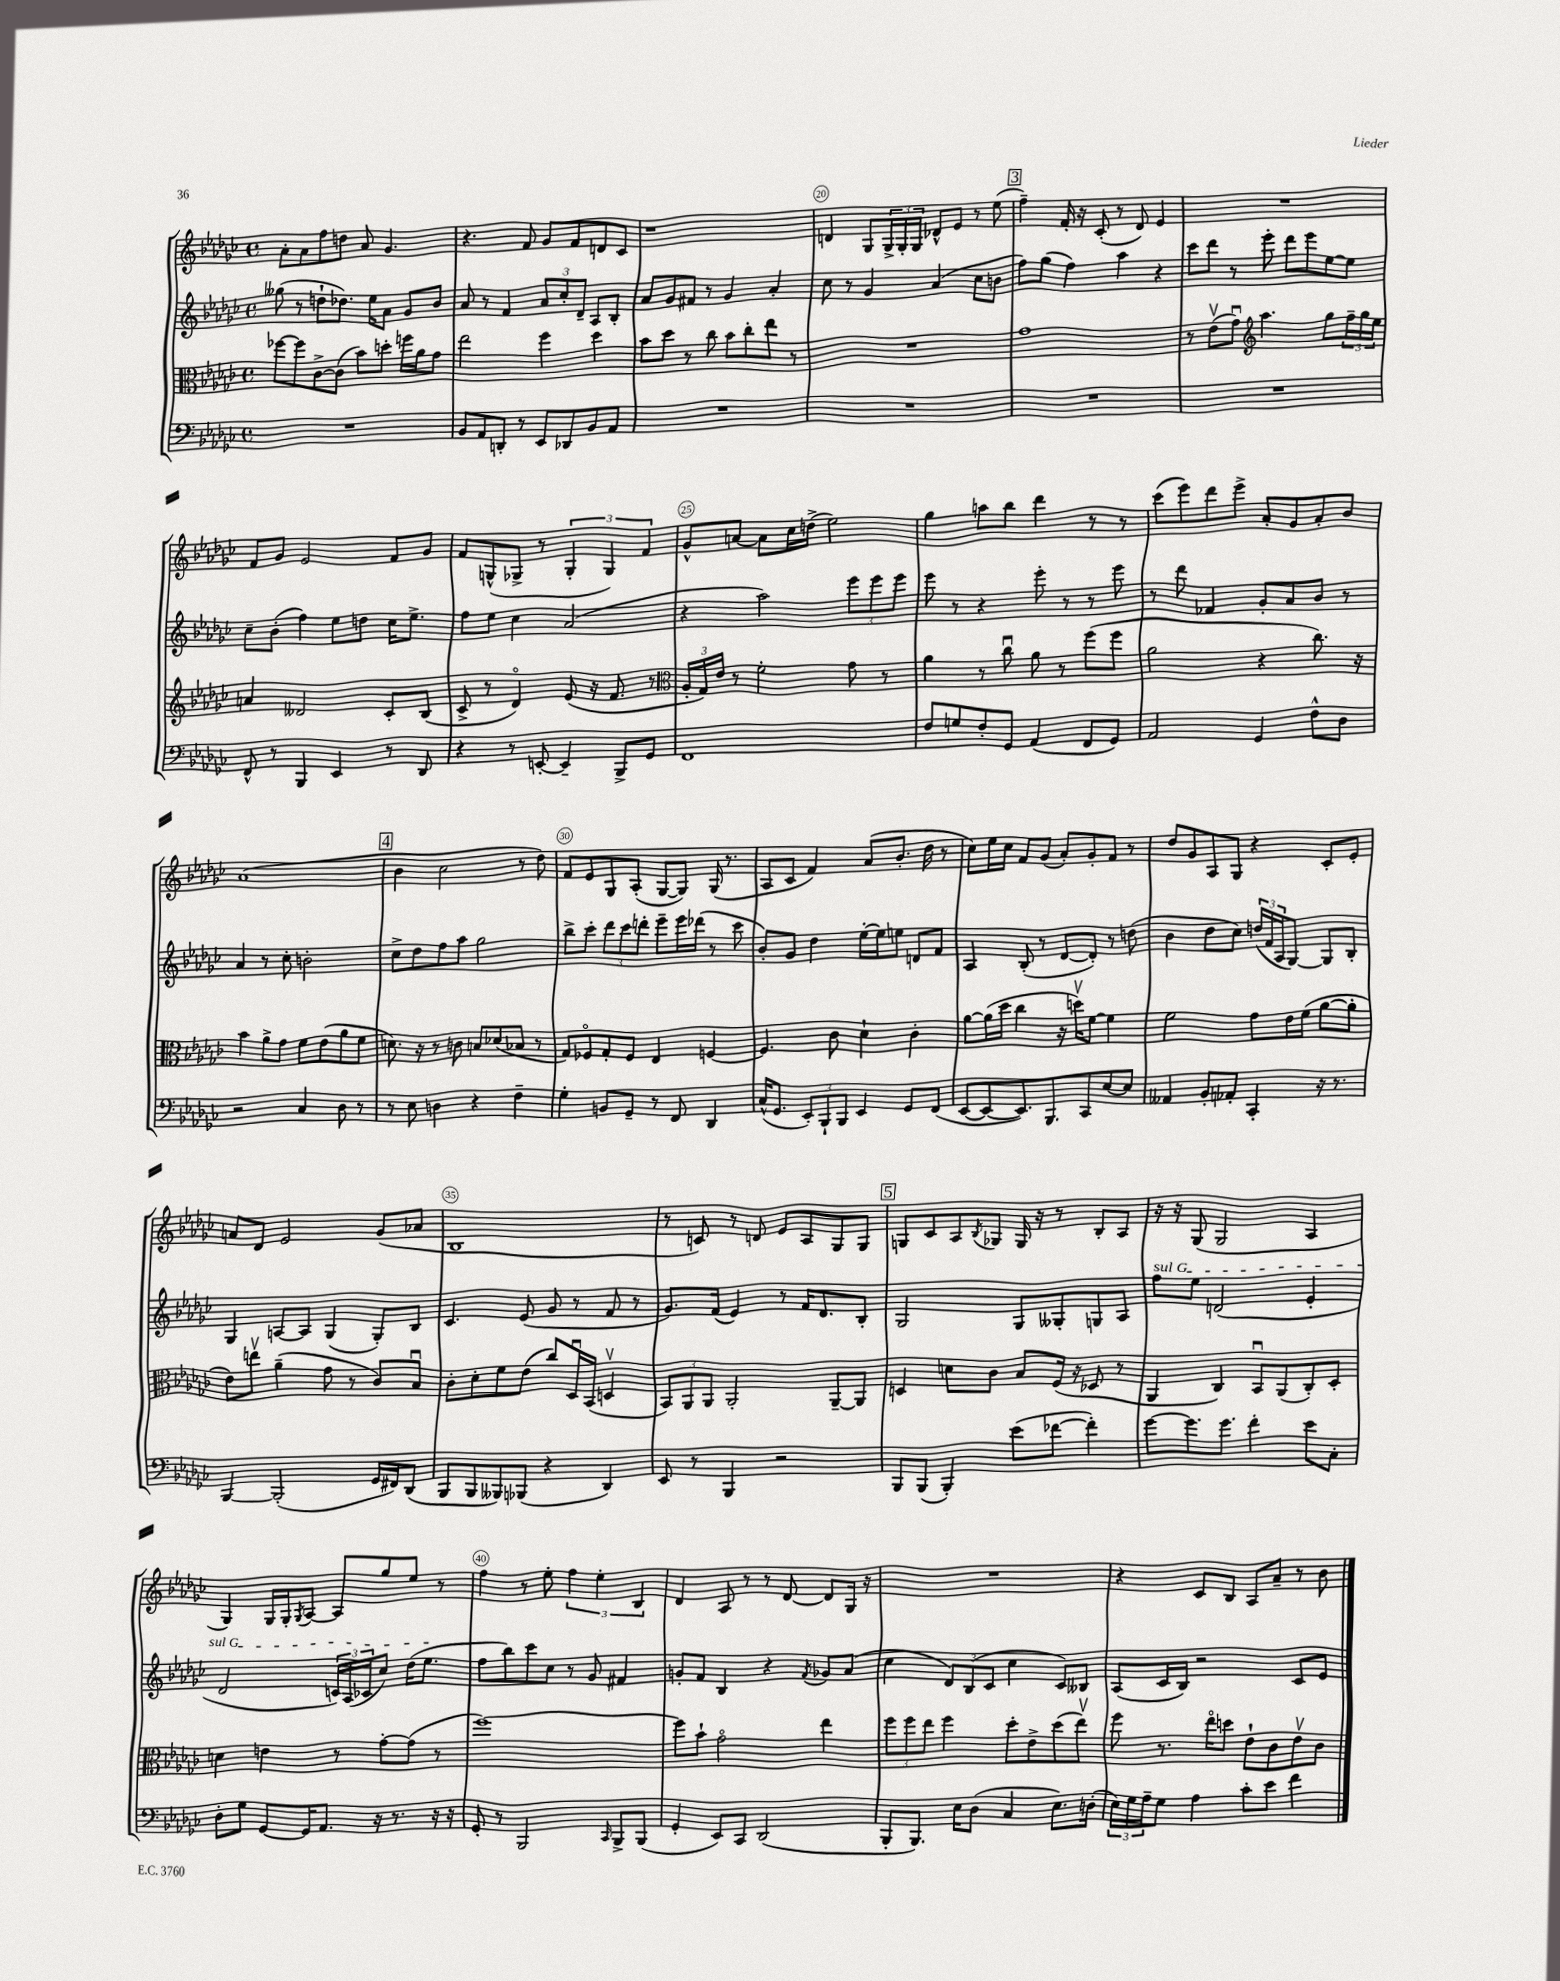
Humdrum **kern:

**kern	**kern	**kern	**kern
*part4	*part3	*part2	*part1
*staff4	*staff3	*staff2	*staff1
*clefF4	*clefC3	*clefG2	*clefG2
*k[b-e-a-d-g-c-]	*k[b-e-a-d-g-c-]	*k[b-e-a-d-g-c-]	*k[b-e-a-d-g-c-]
*M4/4	*M4/4	*M4/4	*M4/4
*met(c)	*met(c)	*met(c)	*met(c)
=17	=17	=17	=17
1r	[8ff-X\L	(8gg--X\	8a-'\L
.	8ff-\]	8r	8a-\
.	[8c-^\	8ddn`\L	8ff\
.	(8c-\J]	8.dd-X\J)	8ddn\J
.	8b-\L)	.	8a-/
.	.	16ee-\KL	.
.	8ddn'\J	8a-\J	4.g-/
.	16ffn\LL	8g-/L	.
.	16a-\J	.	.
.	8g-\J	8b-/J	.
=18	=18	=18	=18
8BB-/L	2ee-\	8a-/	4.r
8AA-/	.	8r	.
8DDn'/J	.	4f/	.
8r	.	.	8f/
8EE-/L	4ff\	12a-/L	8g-/L
.	.	12cc-'/	.
8DD-X/	.	.	8f/
.	.	12d-~/J	.
8BB-/	4dd-\	8A-/L	8dn/
8AA-/J	.	8B-'/J	8c-/J
=19	=19	=19	=19
1r	8b-\L	8a-/L	1r
.	8dd-\J	8g-/	.
.	8r	8f#X/J	.
.	8cc-\	8r	.
.	8b-\L	4g-/	.
.	8cc-'\	.	.
.	8ee-\J	4a-'/	.
.	8r	.	.
=20	=20	=20	=20
1r	1r	8cc-\	4dn/
.	.	8r	.
.	.	4g-/	8G-/L
.	.	.	24G-^/L
.	.	.	24G-'/
.	.	.	24G-/JJ
.	.	(4a-/	8d-X^^/L
.	.	.	8e-/J
.	.	8cc-\L	8r
.	.	8bn\J	(8ee-\
!!LO:REH:place=s1:t=3
=21	=21	=21	=21
1r	1g-	8ff\L)	4ff~\)
.	.	(8gg-\J	.
.	.	4ff\)	16f'/
.	.	.	16r
.	.	.	(8c-'/
.	.	4aa-\	8r
.	.	.	8d-/)
.	.	4r	4e-/
=22	=22	=22	=22
1r	8r	8ccc-\L	1r
.	(8e-v\L	8ddd-\J	.
.	8g-u\J)	8r	.
*	*clefG2	*	*
.	4.aa-\	8eee-'\	.
.	.	8ddd-\L	.
.	.	8eee-\	.
.	8gg-\L	[8ee-\	.
.	24ff~\L	8ee-\J]	.
.	24gg-\	.	.
.	24ee-\JJ	.	.
!!LO:LB:g=z
=23	=23	=23	=23
8FF^^/	4an/	8cc-~\L	8f/L
8r	.	(8b-'\J	8g-/J
4BBB-/	2d--X/	4ff\)	2e-/
4EE-/	.	8ee-\L	.
.	.	8ddn\J	.
8r	8c-'/L	16cc-\KL	8f/L
.	.	8.ee-^\J	.
8DD-/	(8B-/J	.	8g-/J
=24	=24	=24	=24
4r	8c-^/	8ff\L	8f/L
.	8r	8ee-\J	(8Gn^^/
8r	4d-/)	4cc-\	8G-X^/J
[8EEn'/	.	.	8r
4EE~/]	(8e-/	(2a-/	6G-'/
.	16r	.	.
.	.	.	6G-/)
.	8.f/	.	.
8BBB-^/L	.	.	.
.	.	.	6f/
8GG-/J	8r	.	.
=25	=25	=25	=25
*	*clefC3	*	*
1FF	24A-'/LL	4r	8g-^^/L
.	24G-/)	.	.
.	24e-/JJ	.	.
.	8r	.	[8an/J
.	2f'\	2aa-\)	8a\L]
.	.	.	16cc-\L
.	.	.	(16ddn^\JJ
.	.	.	2ee-\)
.	8g-\	12eee-\L	.
.	.	12eee-\	.
.	8r	.	.
.	.	12eee-\J	.
=26	=26	=26	=26
8F/L	4a-\	8eee-\	4gg-\
8Gn/	.	8r	.
8F'/	8r	4r	8aan\L
8GG-/J	8cc-u\	.	8bb-\J
(4AA-/	8a-\	8eee-'\	4ddd-\
.	8r	8r	.
8FF/L	(8ff\L	8r	8r
8GG-/J)	8ff\J	8eee-\	8r
=27	=27	=27	=27
2AA-/	2a-\	8r	(8ccc-\L
.	.	8ddd-\	8eee-\)
.	.	4f-X/	8ddd-\
.	.	.	8eee-^\J
4GG-/	4r	8g-'/L	8a-'/L
.	.	8a-/	8g-/
8F^^\L	8.cc-\)	8b-/J	8a-'/
8D-\J	.	8r	8b-/J
.	16r	.	.
!!LO:LB:g=z
=28	=28	=28	=28
2r	4b-\	4a-/	(1a-
.	8a-^\L	8r	.
.	8g-\J	8cc-'\	.
4C-/	8f\L	2bn'\	.
.	(8e-\	.	.
8D-\	8a-\	.	.
8r	8f\J	.	.
!!LO:REH:place=s1:t=4
=29	=29	=29	=29
8r	8.dn\)	8cc-^\L	4b-\
8E-\	.	8dd-\	.
.	16r	.	.
4Dn\	8r	8ff\	2cc-\
.	8cn\	8aa-\J	.
4r	8Bn/L	2gg-\	.
.	(8d-X/	.	.
4F~\	8B-X/J	.	8r
.	8r	.	8dd-\)
=30	=30	=30	=30
4G-'\	8G-/L)	8bb-^\L	8f/L
.	8F-X/	8ccc-'\J	8e-/
8BBn/L	8G-'/	12ddd-\L	8G-/
.	.	12ccc-\	.
8GG-~/J	8F-/J	.	(8A-'/J
.	.	12dddn'\J	.
8r	4E-/	8eee-~\L	[8G-/L
8FF/	.	16eee-\L	8G-/J])
.	.	(16ddd-X\JJ	.
4DD-/	[4Fn/	8r	(16G-/
.	.	.	8.r
.	.	8ccc-\	.
=31	=31	=31	=31
(16C-^^/KL	4.F/]	8b-'/L)	8A-/L
8.GG-/J	.	.	.
.	.	8g-/J	8c-/J
12EE-'/L)	.	4dd-\	4f/)
12BBB-`/	.	.	.
.	8c-\	.	.
12BBB-/J	.	.	.
4EE-/	4d-`\	[16ee-'\LL	(8a-/L
.	.	16ee-\J]	.
.	.	8een\J	8.b-'/J
8GG-/L	4c-'\	8dn/L	.
.	.	.	16dd-\
(8FF/J	.	8f/J	8r
=32	=32	=32	=32
[8EE-/L	[8a-\L	4A-/	8cc-\L)
8EE-/_	(16a-\L]	.	16ee-\L
.	16dd-\JJ	.	16cc-\JJ
8.EE-/])	4cc-\	(8B-'/	8f/L
.	.	8r	(8g-/J
8.BBB-/	.	.	.
.	16r	[8d-/L	8a-'/L)
.	16ddnv\KL)	.	.
8CC-/	[8f\J	8d-'/J])	8g-'/
[8E-/	4f\]	8r	8f/J
8E-/J]	.	(8ddn\	8r
=33	=33	=33	=33
4AA--X/	2f\	4b-\	8dd-/L
.	.	.	8g-/
8BB-'/L	.	8dd-\L	8A-/
8AA-X'/J	.	8cc-\J)	8G-/J
4CC-'/	8g-\L	(24ddn/LL	4r
.	.	24f/	.
.	.	24A-/J	.
.	16e-\L	[8G-/J)	.
.	(16f\JJ	.	.
16r	[8a-\L	8G-/L]	8c-'/L
8.r	.	.	.
.	8a-'\J]	8B-'/J	8e-'/J
!!LO:LB:g=z
=34	=34	=34	=34
[4BBB-/	8e-\L)	4G-/	8an/L
.	8eenv\J	.	8d-/J
(2BBB-'/]	(4a-~\	[8An/L	2e-/
.	.	8A/J]	.
.	8g-\	(4G-/	.
.	8r	.	.
16GG-/LL	8c-/L)	8G-'/L)	(8g-/L
16FF#X/J)	.	.	.
(8DD-/J	8B-u/J	8B-/J	8a-X/J
=35	=35	=35	=35
8BBB-/L	8c-'\L	4.c-/	1B-
8BBB-/	8d-'\	.	.
8BBB--X/)	8f\	.	.
(8BBB-X/J	(8e-\J	(8e-/	.
4r	8cc-/L)	8g-/	.
.	16D-u/L	8r	.
.	(16BB-/JJ	.	.
4DD-/)	4Dnv/	8f/	.
.	.	8r	.
=36	=36	=36	=36
8EE-/	12BB-/L)	8.g-/L)	8r
.	12AA-/	.	.
8r	.	.	8cn/)
.	12AA-/J	.	.
.	.	(16f/Jk	.
4BBB-/	2AA-'/	4e-/)	8r
.	.	.	8dn/
2r	.	8r	8e-/L
.	.	16f/KL	8A-/
.	.	8.d-/	.
.	[8AA-~/L	.	8G-/
.	8AA-/J]	8B-'/J	8G-/J
!!LO:REH:place=s1:t=5
=37	=37	=37	=37
8BBB-/L	4Dn/	2G-/	8Gn/L
(8BBB-/J	.	.	8c-/
4BBB-'/)	8dn\L	.	8A-/
.	.	.	8qB-/
.	8c-\J	.	8G-X/J
(8e-\L	8B-/L	8G-/L	16G-/
.	.	.	16r
[8f-X\J	(16F/Jk	8G--X'/	8r
.	16r	.	.
4f-'\])	8D-X/	8Gn/	8B-'/L
.	8r	8A-/J	8A-/J
=38	=38	=38	=38
!	!	!LO:TX:a:i:t=sul G	!
[8g-\L	4AA-/	8ff\L	16r
.	.	.	16r
8.g-\]	.	8ee-\J	(8G-/
.	4C-/)	(2dn/	2G-/
8.g-\J	.	.	.
4f'\	8BB-u/L	.	.
.	(8AA-/	.	.
8e-\L	8C-'/)	4e-'/	4A-/
8C-'\J	8D-'/J	.	.
!!LO:LB:g=z
=39	=39	=39	=39
8D-'\L	4dn\	2d-/	4G-/)
8G-\J	.	.	.
[8GG-/L	4en\	.	16G-/LL
.	.	.	16G-'/J
.	.	.	8qG-/
16GG-/K]	.	.	[8A-/J
8.AA-/J	.	.	.
.	8r	24cn/LL)	8A-/L]
.	.	(24A-/	.
.	.	24c-X/J	.
16r	[8g-'\L	8cc-/J)	8gg-/
8.r	.	.	.
.	(8g-\J]	(16dd-\KL	8ee-/J
.	.	8.ee-\J	.
16r	8r	.	8r
16r	.	.	.
=40	=40	=40	=40
8GG-'/	[1ff)	8ff\L	4ff\
8r	.	8bb-\)	.
2BBB-/	.	8ccc-\	8r
.	.	8cc-\J	8ee-'\
.	.	8r	6ff\
.	.	8g-/	.
.	.	.	6ee-'\
16qqCC-/	.	.	.
8BBB-^/L	.	4f#X/	.
.	.	.	6B-/
(8BBB-/J	.	.	.
=41	=41	=41	=41
4GG-'/	8ff\L]	8gn'/L	4d-/
.	8b-`\J	8f/J	.
8EE-/L)	2g-\	4B-/	8A-/
8CC-/J	.	.	8r
(2DD-/	.	4r	8r
.	.	.	[8d-/
.	.	8qf/	.
.	4ee-\	8g-X/L	8d-/L]
.	.	(8a-/J	16G-/Jk
.	.	.	16r
=42	=42	=42	=42
8BBB-'/L	12ff\L	4cc-\	1r
.	12ff\	.	.
8.BBB-/J)	.	.	.
.	12ee-\J	.	.
.	4ff\	12d-/L)	.
16E-\KL	.	.	.
.	.	(12B-/	.
(8D-\J	.	.	.
.	.	12c-/J	.
4C-/	8dd-'\L	4cc-\	.
.	8e-^\	.	.
8.E-\L)	(8dd-\	8c-/L)	.
.	8ee-v\J)	8B--X/J	.
(16Dn'\Jk	.	.	.
=43	=43	=43	=43
24E-\LL)	8ff\	(8A-/L	4r
24G-\	.	.	.
24A-~\J	.	.	.
8G-\J	8.r	16c-/L	.
.	.	16B-/JJ)	.
4A-\	.	2r	8c-/L
.	16ee-\KL	.	.
.	8ddn\J	.	8B-/J
8c-'\L	8e-`\L	.	8A-/L
8e-\J	8c-\	.	8a-~/J
4f\	8e-v\	8c-/L	8r
.	8c-\J	8e-/J	8b-\
==	==	==	==
*-	*-	*-	*-
